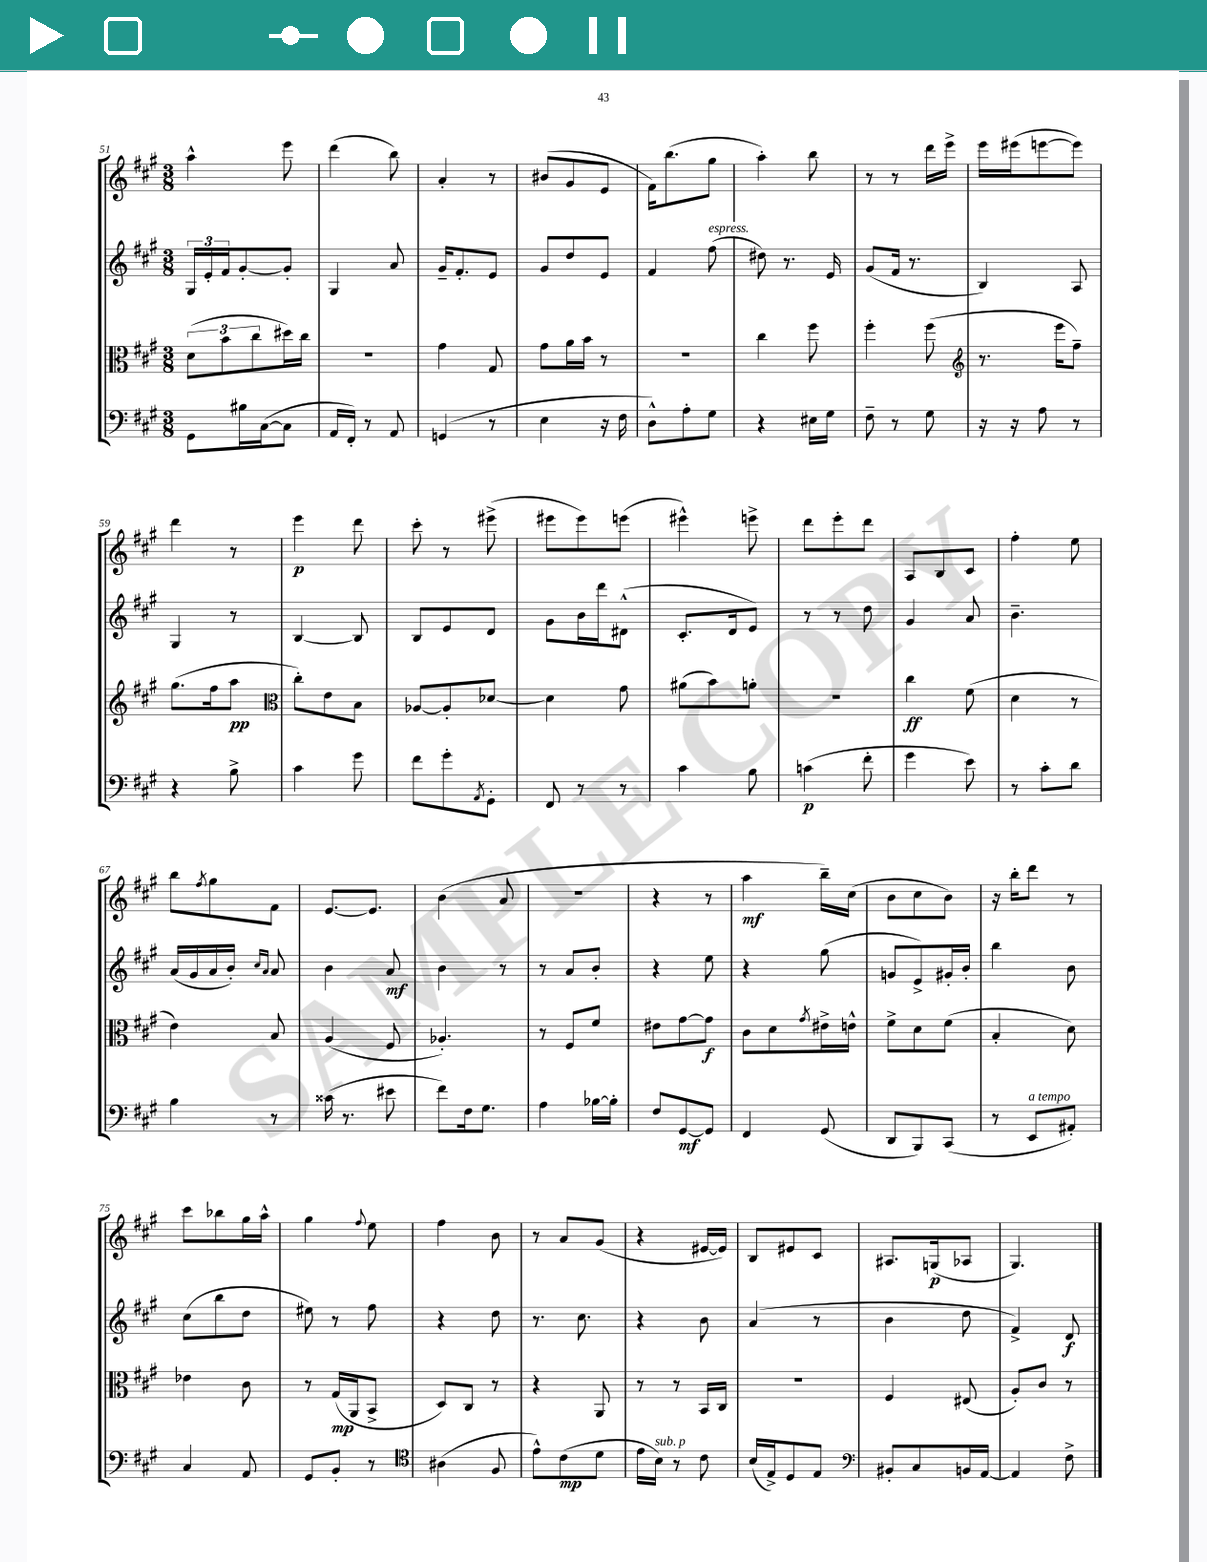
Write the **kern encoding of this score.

**kern	**kern	**kern	**kern
*staff4	*staff3	*staff2	*staff1
*clefF4	*clefC3	*clefG2	*clefG2
*k[f#c#g#]	*k[f#c#g#]	*k[f#c#g#]	*k[f#c#g#]
*M3/8	*M3/8	*M3/8	*M3/8
8GG#\L	(12d\L	24G#/LL	4aa^^\
.	.	24e'/	.
.	12b\	24f#/J	.
16B#\L	.	[8g#'/	.
.	12cc#\	.	.
([16C#\J	.	.	.
8C#\]J	16dd#\L)	8g#'/]J	8eee\
.	16cc#\JJ	.	.
=	=	=	=
16AA/LL	4.r	4G#/	(4ddd\
16FF#'/JJ)	.	.	.
8r	.	.	.
8AA/	.	8a/	8bb\)
=	=	=	=
(4GG/	4g#\	16g#~/LK	4a'/
.	.	8.f#'/	.
8r	8G#/	8e/J	8r
=	=	=	=
4E\	8g#\L	8g#/L	(8b#/L
.	16a\L	8dd/	8g#/
.	16b\JJ	.	.
16r	8r	8e/J	8e/J
16F#\	.	.	.
=	=	=	=
8D^^\L)	4.r	4f#/	16f#\LK)
.	.	.	(8.bb\
8A'\	.	.	.
8G#\J	.	(8ff#\	8gg#\J
=	=	=	=
4r	4cc#\	8dd#\)	4aa'\)
.	.	8.r	.
16E#\LL	8ff#\	.	8bb\
16G#\JJ	.	16e/	.
=	=	=	=
8F#~\	4ff#'\	(8g#/L	8r
8r	.	16f#/Jk	8r
.	.	8.r	.
8G#\	(8ff#\	.	16ddd\LL
.	.	.	16eee^\JJ
=	=	=	=
*	*clefG2	*	*
16r	8.r	4B/)	16eee\LL
16r	.	.	(16eee#\J
8A\	.	.	[8eee\
.	16eee\LK	.	.
8r	8ff#~\J)	8A/	8eee\]J)
=	=	=	=
4r	(8.gg#\L	4G#/	4ddd\
.	16ff#\k	.	.
8B^\	8aa\J	8r	8r
=	=	=	=
*	*clefC3	*	*
4c#\	8cc#'\L)	[4B/	4eee\
.	8e\	.	.
8g#\	8B\J	8B/]	8ddd\
=	=	=	=
8f#\L	[8A-/L	8B/L	8ccc#'\
8g#'\	8A-'/]	8e/	8r
8qAA/	.	.	.
8GG#'\J	[8d-/J	8d/J	(8eee#^\
=	=	=	=
8FF#/	4d-\]	8g#\L	8eee#\L
8r	.	16b\L	8eee#\)
.	.	16ddd\J	.
8r	8g#\	(8d#^^\J	(8eee\J
=	=	=	=
4c#\	(8a#\L	8.c#'/L	4eee#^^\)
.	8b\)	.	.
.	.	16d/k	.
8B\	8a'\J	8e/J)	8eee^\
=	=	=	=
(4c\	4.r	8r	8ddd\L
.	.	8r	8eee'\
8f#'\	.	8dd\	8ddd\J
=	=	=	=
4g#\	4cc#\	4g#/	8A/L
.	.	.	8B/
8e\)	(8f#\	8a/	8c#/J
=	=	=	=
8r	4d\	4.b~\	4ff#'\
8c#'\L	.	.	.
8d\J	8r	.	8ee\
=	=	=	=
4B\	4e\)	(16a/LL	8bb\L
.	.	16g#/	.
.	.	.	8qff#/
.	.	16a/	8gg#\
.	.	16b'/JJ)	.
.	.	16qqcc#/LL	.
.	.	16qqa/JJ	.
8r	8B/	8a/	8f#\J
=	=	=	=
(16c##\	(4A/	4b\	[8.e/L
8.r	.	.	.
.	.	.	8.e/]J
8e#\	8F#/	8a/	.
=	=	=	=
8f#\L)	4.A-'/)	4b\	(4b\
16F#\k	.	.	.
8.G#\J	.	.	.
.	.	8r	8a/
=	=	=	=
4A\	8r	8r	4.r
.	8F#/L	8a/L	.
[16B-\LL	8f#/J	8b'/J	.
16B-'\]JJ	.	.	.
=	=	=	=
8F#/L	8e#\L	4r	4r
[8GG#/	[8g#\	.	.
8GG#/]J	8g#\]J	8ee\	8r
=	=	=	=
4FF#/	8c#\L	4r	4aa\
.	8d\	.	.
.	8qg#/	.	.
(8GG#/	16e#^\L	(8gg#\	16bb~\LL)
.	16e^^\JJ	.	(16cc#\JJ
=	=	=	=
8DD/L	8f#^\L	8g/L	8b\L
8BBB/)	8d\	8e^/)	8cc#\
(8CC#/J	(8f#\J	16g#'/L	8b\J)
.	.	16b'/JJ	.
=	=	=	=
8r	4B'/	4bb\	16r
.	.	.	16bb'\LK
8EE/L	.	.	8ddd\J
8AA#'/J)	8d\)	8b\	8r
=	=	=	=
4C#/	4e-\	(8cc#\L	8ccc#\L
.	.	8bb\	8bb-\
8AA/	8c#\	8dd\J	16gg#\L
.	.	.	16aa^^\JJ
=	=	=	=
8GG#/L	8r	8ee#\)	4gg#\
8BB'/J	(16G#/LL	8r	.
.	16AA/J	.	.
.	.	.	8qqff#/
8r	8BB^/J	8ff#\	8ee\
=	=	=	=
*clefC4	*	*	*
(4A#\	8D/L)	4r	4ff#\
.	8C#/J	.	.
8F#/	8r	8dd\	8b\
=	=	=	=
8e^^\L)	4r	8.r	8r
(8c#\	.	.	8a/L
.	.	8.cc#\	.
8d\J	8AA/	.	(8g#/J
=	=	=	=
16e\LL	8r	4r	4r
16B\JJ)	.	.	.
8r	8r	.	.
8c#\	16BB/LL	8b\	[16e#/LL
.	16C#/JJ	.	16e#/]JJ)
=	=	=	=
(16B/LL	4.r	(4a/	8B/L
16E^/J)	.	.	.
8D/	.	.	8e#/
8E/J	.	8r	8c#/J
=	=	=	=
*clefF4	*	*	*
8BB#'/L	4F#/	4b\	8.A#/L
8C#/	.	.	.
.	.	.	(16G/k
16BB/L	(8E#/	8dd\	8A-/J
[16AA/JJ	.	.	.
=	=	=	=
4AA/]	8A'/L)	4f#^/)	4.G#/)
.	8c#/J	.	.
8F#^\	8r	8d/	.
==	==	==	==
*-	*-	*-	*-
